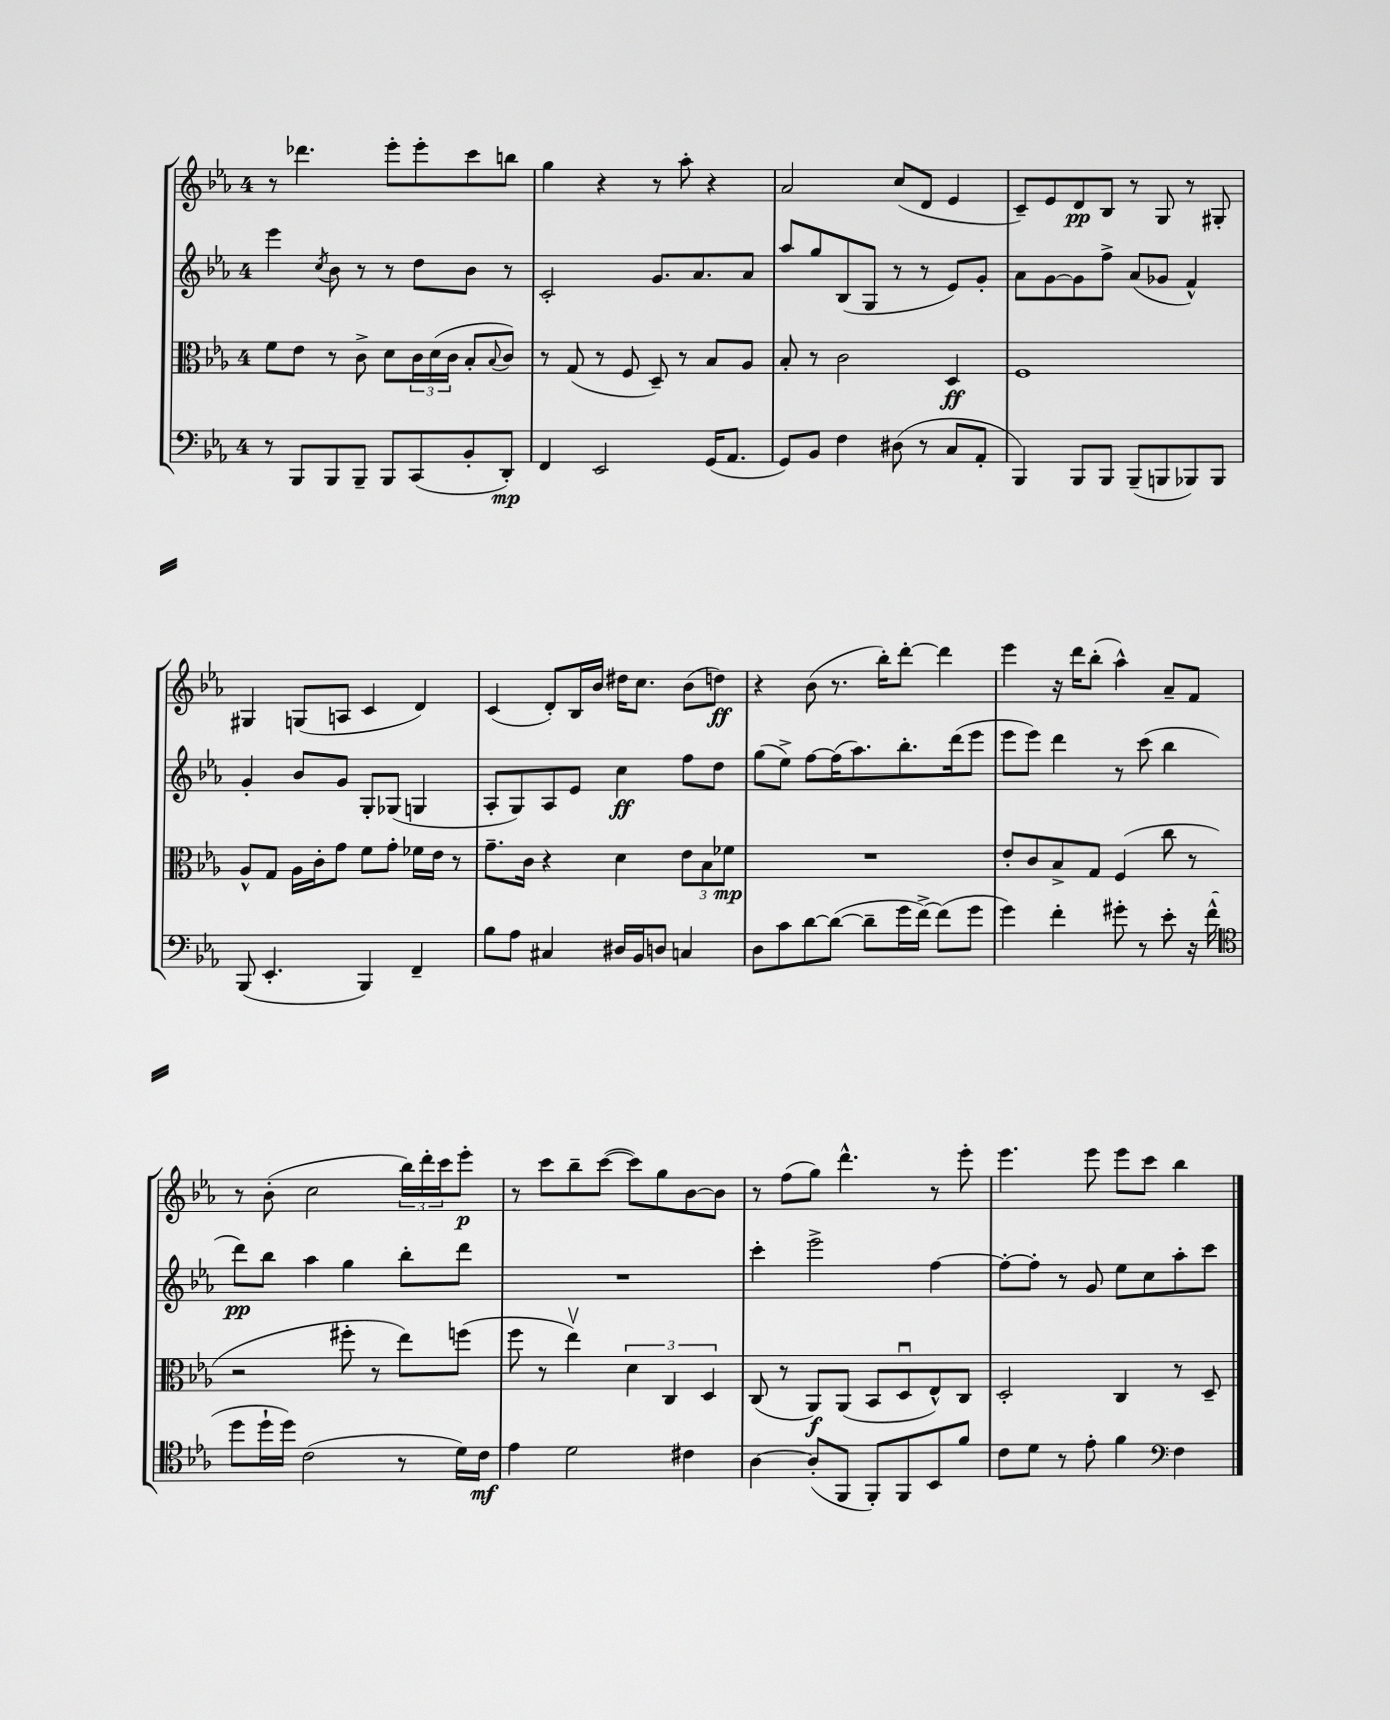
<<
\new StaffGroup <<
\new Staff = "s0" {
    \clef treble \key ees \major \once \override Staff.TimeSignature.style = #'single-digit \time 4/4
    r8 des'''4. ees'''8-. ees'''8-. c'''8 b''8 |
    g''4 r4 r8 aes''8-. r4 |
    aes'2 c''8( d'8 ees'4 |
    c'8--) ees'8 d'8\pp bes8 r8 g8 r8 gis8-. |
    gis4 g8( a8 c'4 d'4) |
    c'4( d'8-.) bes16 bes'16 dis''16 c''8. bes'8( d''8\ff) |
    r4 bes'8( r8. bes''16-.) d'''8~-. d'''4 |
    ees'''4 r16 d'''16 bes''8-.( aes''4-^) aes'8-- f'8 |
    r8 bes'8-.( c''2 \tuplet 3/2 { bes''16) d'''16-. c'''16 } ees'''8-.\p |
    r8 c'''8 bes''8-- c'''8~( c'''8) g''8 bes'8~ bes'8 |
    r8 f''8( g''8) d'''4.-^ r8 ees'''8-. |
    ees'''4. ees'''8 ees'''8 c'''8 bes''4 \bar "|." |
}
\new Staff = "s1" {
    \clef treble \key ees \major \once \override Staff.TimeSignature.style = #'single-digit \time 4/4
    ees'''4 \acciaccatura { c''8 } bes'8 r8 r8 d''8 bes'8 r8 |
    c'2-. g'8. aes'8. aes'8 |
    aes''8 g''8 bes8( g8 r8 r8 ees'8) g'8-. |
    aes'8 g'8~ g'8 f''8-> aes'8( ges'8 f'4-^) |
    g'4-. bes'8 g'8 g8-. ges8( g4 |
    aes8-. g8) aes8 ees'8 c''4\ff f''8 d''8 |
    g''8( ees''8->) f''8~ f''16( aes''8.) bes''8.-. d'''16( ees'''8 |
    ees'''8 ees'''8) d'''4 r8 c'''8( bes''4 |
    d'''8\pp) bes''8 aes''4 g''4 bes''8-. d'''8 |
    R1 |
    c'''4-. ees'''2-> f''4~ |
    f''8~-. f''8-. r8 g'8 ees''8 c''8 aes''8-. c'''8 \bar "|." |
}
\new Staff = "s2" {
    \clef alto \key ees \major \once \override Staff.TimeSignature.style = #'single-digit \time 4/4
    f'8 ees'8 r8 c'8-> d'8 \tuplet 3/2 { c'16 d'16( c'16 } bes8-. \appoggiatura { bes8 } c'8) |
    r8 g8( r8 f8 d8--) r8 bes8 aes8 |
    bes8-. r8 c'2 d4\ff |
    f1 |
    aes8-^ g8 aes16 c'16-. g'8 f'8 g'8-. fes'16 ees'16 r8 |
    g'8.-- c'16 r4 d'4 \tuplet 3/2 { ees'8 bes8 fes'8\mp } |
    R1 |
    ees'8-. c'8 bes8-> g8 f4( c''8 r8 |
    r2 fis''8-. r8 ees''8) f''8( |
    f''8 r8 ees''4\upbow) \tuplet 3/2 { d'4 c4 d4 } |
    c8( r8 aes,8\f) aes,8( bes,8 d8\downbow ees8-^) c8 |
    d2-. c4 r8 d8-- \bar "|." |
}
\new Staff = "s3" {
    \clef bass \key ees \major \once \override Staff.TimeSignature.style = #'single-digit \time 4/4
    r8 bes,,8 bes,,8 bes,,8-- bes,,8 c,8( bes,8-. d,8-.\mp) |
    f,4 ees,2 g,16( aes,8. |
    g,8) bes,8 f4 dis8( r8 c8 aes,8-. |
    bes,,4) bes,,8 bes,,8 bes,,8--( b,,8 bes,,8) bes,,8 |
    bes,,8( ees,4.-. bes,,4) f,4-- |
    bes8 aes8 cis4 dis16 bes,16 d8 c4 |
    d8 c'8 d'8~ d'8~( d'8-- g'16 f'16~->) f'8( g'8 |
    g'4) f'4-. gis'8-. r8 ees'8-. r16 f'16-^( |
    \clef tenor d''8 d''16-! d''16) c'2( r8 d'16) c'16\mf |
    ees'4 d'2 cis'4 |
    aes4~ aes8-.( f,8 f,8-.) f,8 bes,8 f'8 |
    c'8 d'8 r8 ees'8-. f'4 \clef bass f4 \bar "|." |
}
>>
>>
\layout { \context { \Score \remove "Bar_number_engraver" } }
